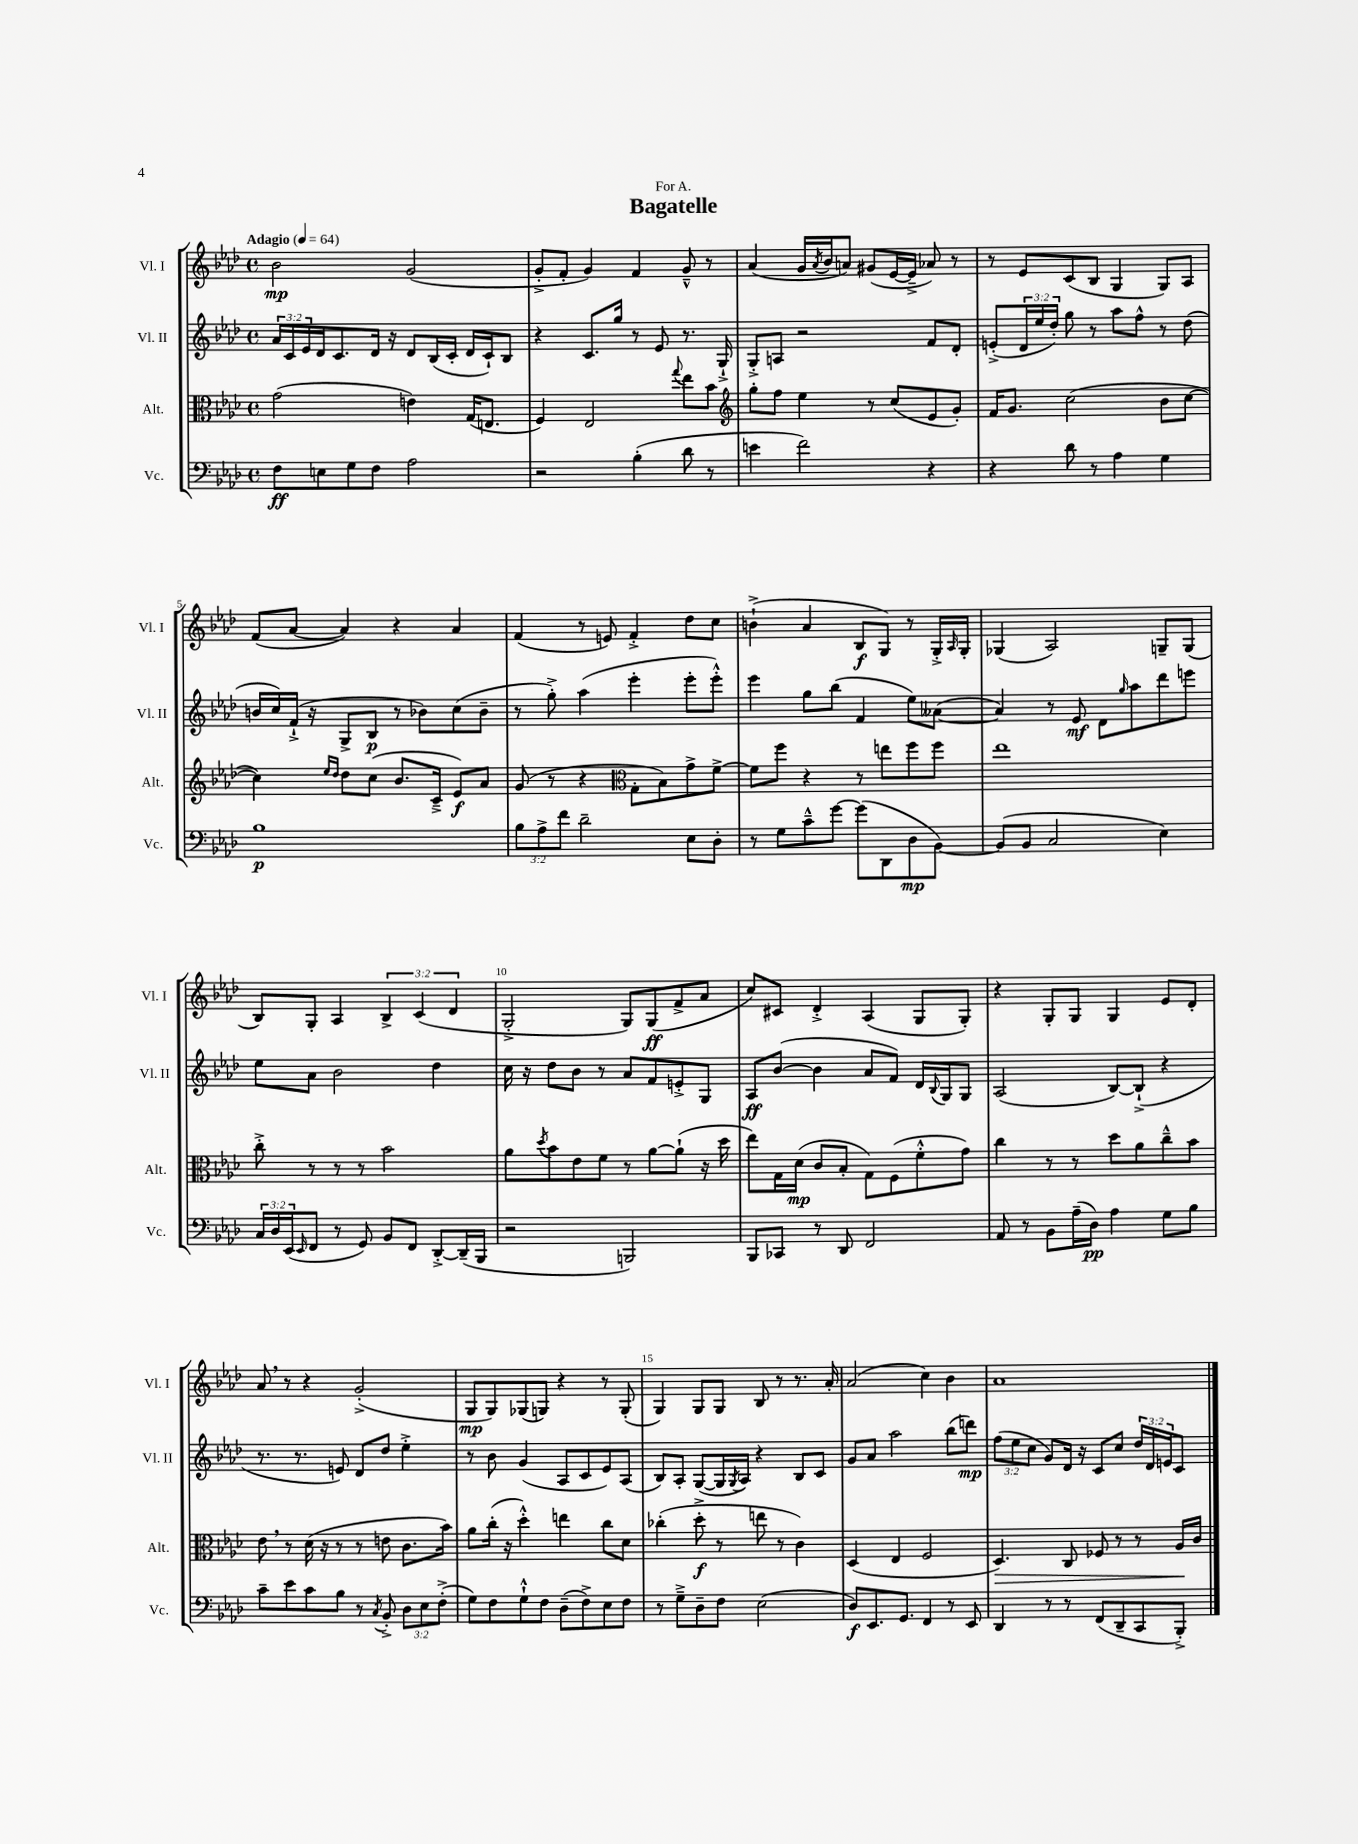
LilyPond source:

\header { title = "Bagatelle" dedication = "For A." }
<<
\new StaffGroup <<
\new Staff = "s0" \with { instrumentName = "Vl. I" shortInstrumentName = "Vl. I" } {
    \clef treble \key aes \major \defaultTimeSignature \time 4/4 \override Staff.TupletNumber.text = #tuplet-number::calc-fraction-text \tempo "Adagio" 4 = 64
    bes'2\mp g'2( |
    g'8-.-> f'8-. g'4) f'4 g'8---^ r8 |
    aes'4( g'16 \acciaccatura { aes'8 } bes'16 a'8) gis'8( ees'16~ ees'16---> aes'8) r8 |
    r8 ees'8 c'8( bes8 g4 g8) aes8 |
    f'8( aes'8~ aes'4) r4 aes'4 |
    f'4( r8 e'8) f'4-.-> des''8 c''8 |
    b'4-!->( aes'4 bes8\f g8) r8 g16-.-> \grace { aes16 } g16-. |
    ges4( aes2) g8-- g8( |
    bes8) g8-. aes4 \tuplet 3/2 { bes4-> c'4( des'4 } |
    g2-.-> g8) g8\ff( f'8-> aes'8 |
    c''8) cis'8 des'4-.-> aes4( g8 g8-.) |
    r4 g8-. g8 g4 ees'8 des'8-. |
    aes'8 \breathe r8 r4 g'2-.->( |
    g8\mp g8) ges8( g8) r4 r8 g8-.( |
    g4) g8 g8 bes8 r8 r8. aes'16-. |
    aes'2( c''4) bes'4 |
    aes'1 \bar "|." |
}
\new Staff = "s1" \with { instrumentName = "Vl. II" shortInstrumentName = "Vl. II" } {
    \clef treble \key aes \major \defaultTimeSignature \time 4/4 \override Staff.TupletNumber.text = #tuplet-number::calc-fraction-text
    \tuplet 3/2 { aes'16 c'16 ees'16 } des'16 c'8. des'16 r16 des'8 bes16( c'16-. des'16 c'16-!) bes8 |
    r4 c'8. g''16 r8 ees'8 r8. g16-!-> |
    g8-.-> a8 r2 f'8 des'8-. |
    e'8-.->( \tuplet 3/2 { des'16 ees''16 des''16-.) } g''8 r8 aes''8 f''8-^ r8 des''8( |
    b'16 c''16) f'16-!->( r16 g8-> bes8\p r8 bes'8) c''8( bes'8-- |
    r8 g''8-.->) aes''4( ees'''4-. ees'''8-. ees'''8-.-^) |
    ees'''4 g''8 bes''8( f'4 ees''8) aeses'8~( |
    aeses'4) r8 ees'8\mf des'8 \grace { g''16 } aes''8 des'''8 e'''8 |
    ees''8 aes'8 bes'2 des''4 |
    c''16 r16 des''8 bes'8 r8 aes'8 f'8 e'8-.-> g8 |
    aes8\ff bes'8~( bes'4 aes'8 f'8) des'16 \appoggiatura { bes8 } g16 g8 |
    aes2( bes8~) bes8-!->( r4 |
    r8. r8. e'8) des'8 des''8 ees''4-.-> |
    r8 bes'8 g'4( aes8 c'8 ees'8) aes8( |
    bes8) aes8-. g8~( g16 \acciaccatura { g8 } aes16) r4 bes8 c'8 |
    g'8 aes'8 aes''2 bes''8( d'''8\mp) |
    \tuplet 3/2 { f''8( ees''8 c''8 } g'8) des'16 r16 c'8 c''8 \tuplet 3/2 { des''16 des'16 e'16 } c'8 \bar "|." |
}
\new Staff = "s2" \with { instrumentName = "Alt." shortInstrumentName = "Alt." } {
    \clef alto \key aes \major \defaultTimeSignature \time 4/4
    g'2( e'4) g16( e8. |
    f4) ees2 \appoggiatura { g''8 } ees''8 bes'8 |
    \clef treble g''8-. f''8 ees''4 r8 c''8( ees'8 g'8-.) |
    f'16 g'8. c''2( bes'8 c''8~ |
    c''4) \grace { ees''16 des''16 } des''8 c''8( bes'8. c'16---> ees'8\f) aes'8 |
    g'8( r8 r4 \clef alto g8-. bes8) g'8-> f'8~-> |
    f'8 f''8 r4 r8 e''8 f''8 f''8 |
    ees''1 |
    c''8-.-> r8 r8 r8 bes'2 |
    aes'8 \acciaccatura { des''8 } bes'8 ees'8 f'8 r8 aes'8~ aes'8-!( r16 des''16 |
    ees''8) g16 des'16\mp( c'8 bes8-. g8) f8( f'8-.-^ g'8) |
    c''4 r8 r8 des''8 aes'8 c''8---^ bes'8 |
    ees'8 \breathe r8 des'16( r16 r8 r8 e'8 c'8. bes'16) |
    aes'8 c''16-.( r16 des''4-.-^) e''4 c''8 des'8 |
    ces''4-.( des''8-.->\f r8 e''8 r8 c'4) |
    des4( ees4 f2 |
    des4.\>) c8 fes8 r8 r8 aes16\! c'16 \bar "|." |
}
\new Staff = "s3" \with { instrumentName = "Vc." shortInstrumentName = "Vc." } {
    \clef bass \key aes \major \defaultTimeSignature \time 4/4 \override Staff.TupletNumber.text = #tuplet-number::calc-fraction-text
    f8\ff e8 g8 f8 aes2 |
    r2 bes4-.( des'8 r8 |
    e'4 f'2) r4 |
    r4 des'8 r8 aes4 g4 |
    bes1\p |
    \tuplet 3/2 { bes8 aes8-> f'8 } des'2-- ees8 des8-. |
    r8 g8 c'8---^ g'8~ g'8( des,8 des8\mp bes,8~) |
    bes,8( bes,8 c2 ees4) |
    \tuplet 3/2 { c16 des16 ees,16( } \grace { ees,16 } f,8 r8 g,8) bes,8 f,8 des,8~-.-> des,16--( bes,,16 |
    r2 b,,2) |
    bes,,8 ces,8 r8 des,8 f,2 |
    aes,8 r8 bes,8 aes16--( des16\pp) aes4 g8 bes8 |
    c'8-- ees'8 c'8 bes8 r8 \acciaccatura { c8 } bes,8-.-> \tuplet 3/2 { des8 ees8 f8-.->( } |
    g8) f8 g8-!-^ f8 des8--( f8->) ees8 f8 |
    r8 g8---> des8-- f8 ees2( |
    des8\f) ees,8. g,8. f,4 r8 ees,8 |
    des,4 r8 r8 f,8( des,8-- c,8 bes,,8-.->) \bar "|." |
}
>>
>>
\layout { \context { \Score \override BarNumber.break-visibility = ##(#f #t #t) barNumberVisibility = #(every-nth-bar-number-visible 5) } }
